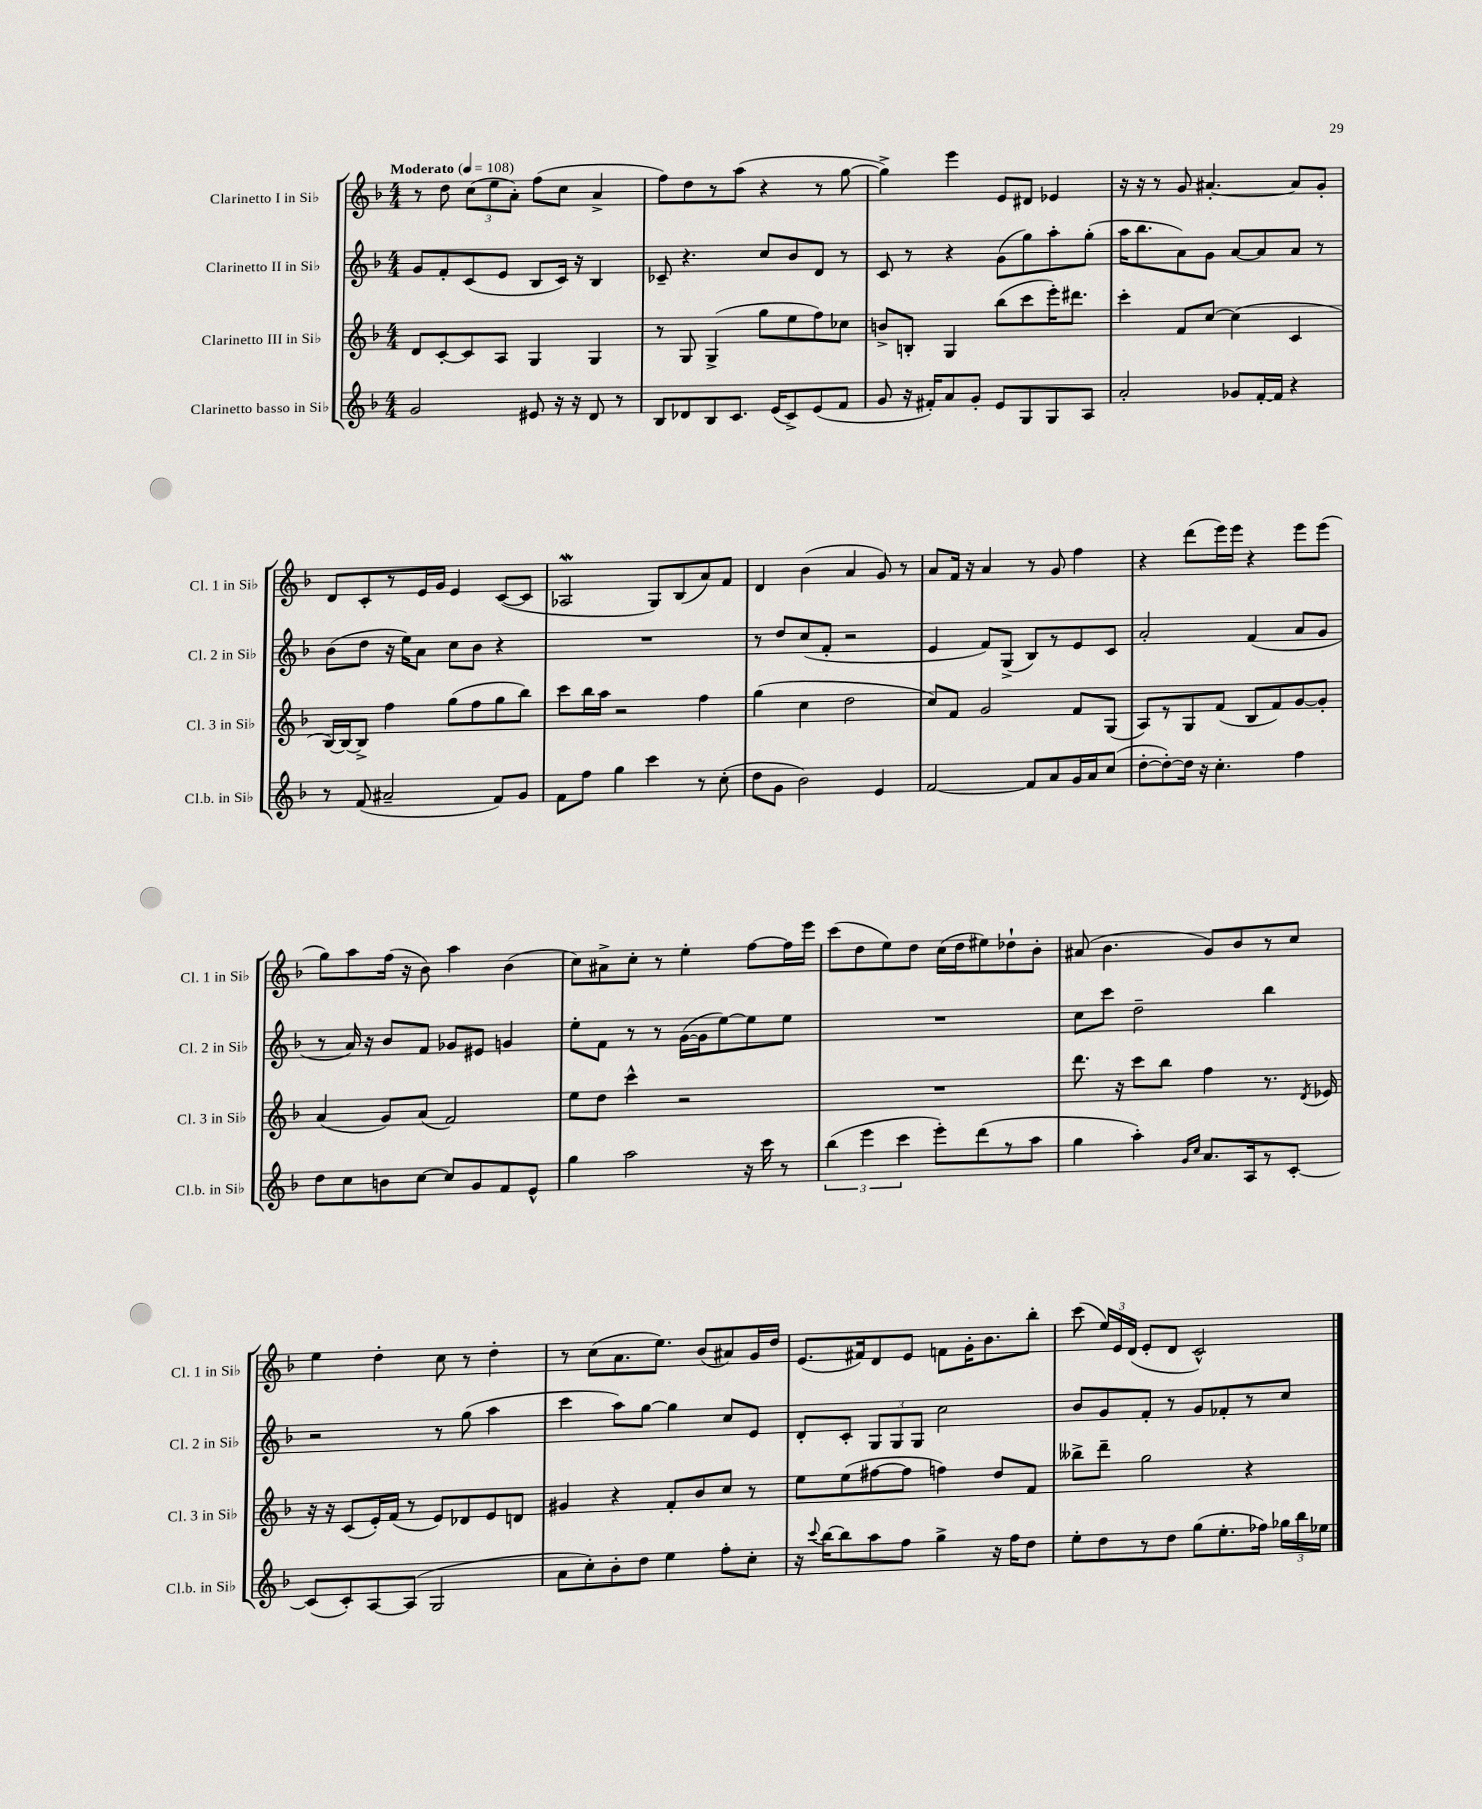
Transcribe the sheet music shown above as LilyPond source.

<<
\new StaffGroup <<
\new Staff = "s0" \with { instrumentName = "Clarinetto I in Sib" shortInstrumentName = "Cl. 1 in Sib" } {
    \clef treble \key f \major \numericTimeSignature \time 4/4 \tempo "Moderato" 4 = 108
    \autoBeamOff r8 d''8 \tuplet 3/2 { c''8[( e''8 a'8]-.) } f''8[( c''8] a'4-> |
    f''8[) d''8 r8 a''8]( r4 r8 g''8~ |
    g''4->) e'''4 e'8[ dis'8] ees'4 |
    r16 r16 r8 g'8 ais'4.~-. ais'8[ g'8]-. |
    d'8[ c'8-. r8 e'16 g'16] e'4 c'8[~( c'8] |
    aes2\mordent g8[) bes8( a'8) f'8] |
    d'4 bes'4( a'4 g'8) r8 |
    a'8[ f'16] r16 a'4 r8 g'8 f''4 |
    r4 d'''8[( e'''16) e'''16] r4 e'''8[ e'''8]( |
    g''8[) a''8 f''16]( r16 bes'8) a''4 bes'4( |
    c''8[) ais'8-> c''8]-. r8 e''4-. f''8[~ f''16 e'''16] |
    c'''8[( d''8 e''8) d''8] c''16[( d''16 eis''8) des''8-! bes'8]-. |
    ais'8( bes'4. g'8[) bes'8 r8 c''8] |
    e''4 d''4-. c''8 r8 d''4-. |
    r8 c''8[( a'8. e''8.]) bes'8[( ais'8) g'16 d''16] |
    e'8.[( fis'16) d'8 e'8] f'8[ g'16-. bes'8. bes''8]-. |
    c'''8( \tuplet 3/2 { e''16[) e'16 d'16]( } e'8[-. d'8] c'2-^) \bar "|." |
}
\new Staff = "s1" \with { instrumentName = "Clarinetto II in Sib" shortInstrumentName = "Cl. 2 in Sib" } {
    \clef treble \key f \major \numericTimeSignature \time 4/4
    \autoBeamOff g'8[ f'8-. c'8( e'8] bes8[ c'16]) r16 bes4 |
    ces'8-- r4. c''8[ bes'8 d'8] r8 |
    c'8 r8 r4 g'8[( g''8) a''8-. g''8]-.( |
    a''16[ bes''8. a'8) g'8] a'8[~ a'8 a'8] r8 |
    bes'8[( d''8] r16 e''16[) a'8] c''8[ bes'8] r4 |
    R1 |
    r8 d''8[ c''8( f'8]-. r2 |
    e'4 f'8[) g8]->( bes8[) r8 e'8 c'8] |
    a'2-. f'4( a'8[ g'8] |
    r8 a'16) r16 bes'8[ f'8] ges'8[ eis'8] g'4 |
    e''8[-. f'8] r8 r8 g'16[~( g'16 e''8~) e''8 e''8] |
    R1 |
    c''8[ c'''8] d''2-- bes''4 |
    r2 r8 g''8( a''4 |
    c'''4 a''8[) g''8]~ g''4 c''8[ e'8] |
    d'8[-. c'8]-. \tuplet 3/2 { g8[ g8 g8] } c''2 |
    bes'8[ g'8 f'8]-. r8 g'8[ fes'8-. r8 c''8] \bar "|." |
}
\new Staff = "s2" \with { instrumentName = "Clarinetto III in Sib" shortInstrumentName = "Cl. 3 in Sib" } {
    \clef treble \key f \major \numericTimeSignature \time 4/4
    \autoBeamOff d'8[ c'8~-. c'8 a8] g4 g4 |
    r8 g8 g4->( g''8[ e''8 f''8) ces''8] |
    b'8[-> b8]-. g4 bes''8[( c'''8 e'''16-.) dis'''8.] |
    c'''4-. f'8[ c''8]~ c''4( c'4 |
    bes16[~) bes16~ bes8]-> f''4 g''8[( f''8 g''8 bes''8]) |
    c'''8[ bes''16 a''16] r2 f''4 |
    g''4( c''4 d''2 |
    c''8[) f'8] g'2 f'8[ g8]( |
    a8[) r8 g8 f'8]( bes8[ f'8) g'8~ g'8]-. |
    a'4( g'8[) a'8]( f'2) |
    e''8[ d''8] c'''4-^ r2 |
    R1 |
    d'''8. r16 c'''8[ bes''8] f''4 r8. \acciaccatura { d'8 } ees'16 |
    r16 r16 c'8[( e'16-.) f'16]( r8 e'8[) des'8 e'8 d'8] |
    gis'4 r4 f'8[-. bes'8 c''8] r8 |
    e''8[ e''8( fis''8~ fis''8] f''4) d''8[ f'8] |
    beses''8[-> d'''8]-- g''2 r4 \bar "|." |
}
\new Staff = "s3" \with { instrumentName = "Clarinetto basso in Sib" shortInstrumentName = "Cl.b. in Sib" } {
    \clef treble \key f \major \numericTimeSignature \time 4/4
    \autoBeamOff g'2 eis'8 r16 r16 d'8 r8 |
    bes8[ des'8 bes8 c'8.] e'16[( c'8->) e'8( f'8] |
    g'8 r16 fis'16[-.) a'8 g'8]-. e'8[ g8 g8 a8] |
    a'2-. ges'8[ f'16~-. f'16] r4 |
    r8 f'8( ais'2-- f'8[) g'8] |
    f'8[ f''8] g''4 c'''4 r8 c''8-.( |
    d''8[ g'8] bes'2) e'4 |
    f'2~ f'8[ a'8 g'16 a'16 c''8]( |
    d''8[~-. d''8~-.) d''16] r16 c''4.-. f''4 |
    d''8[ c''8 b'8 c''8]~ c''8[ g'8 f'8 e'8]-^ |
    g''4 a''2 r16 c'''16 r8 |
    \tuplet 3/2 { bes''4( e'''4 c'''4 } e'''8[-.) d'''8( r8 a''8] |
    g''4 a''4-.) \grace { g'16[ c''16] } a'8.[ a16 r8 c'8]~-. |
    c'8[( c'8-.) a8~ a8]( g2 |
    a'8[ c''8-.) bes'8-. d''8] e''4 f''8[-. c''8]-. |
    r16 \appoggiatura { c'''8 } bes''16[~ bes''8 a''8 f''8] g''4-> r16 f''16[ d''8] |
    e''8[-. d''8 r8 d''8] g''8[( e''8.-. fes''16]) \tuplet 3/2 { ges''16[ bes''16 ees''16] } \bar "|." |
}
>>
>>
\layout { \context { \Score \remove "Bar_number_engraver" } }
